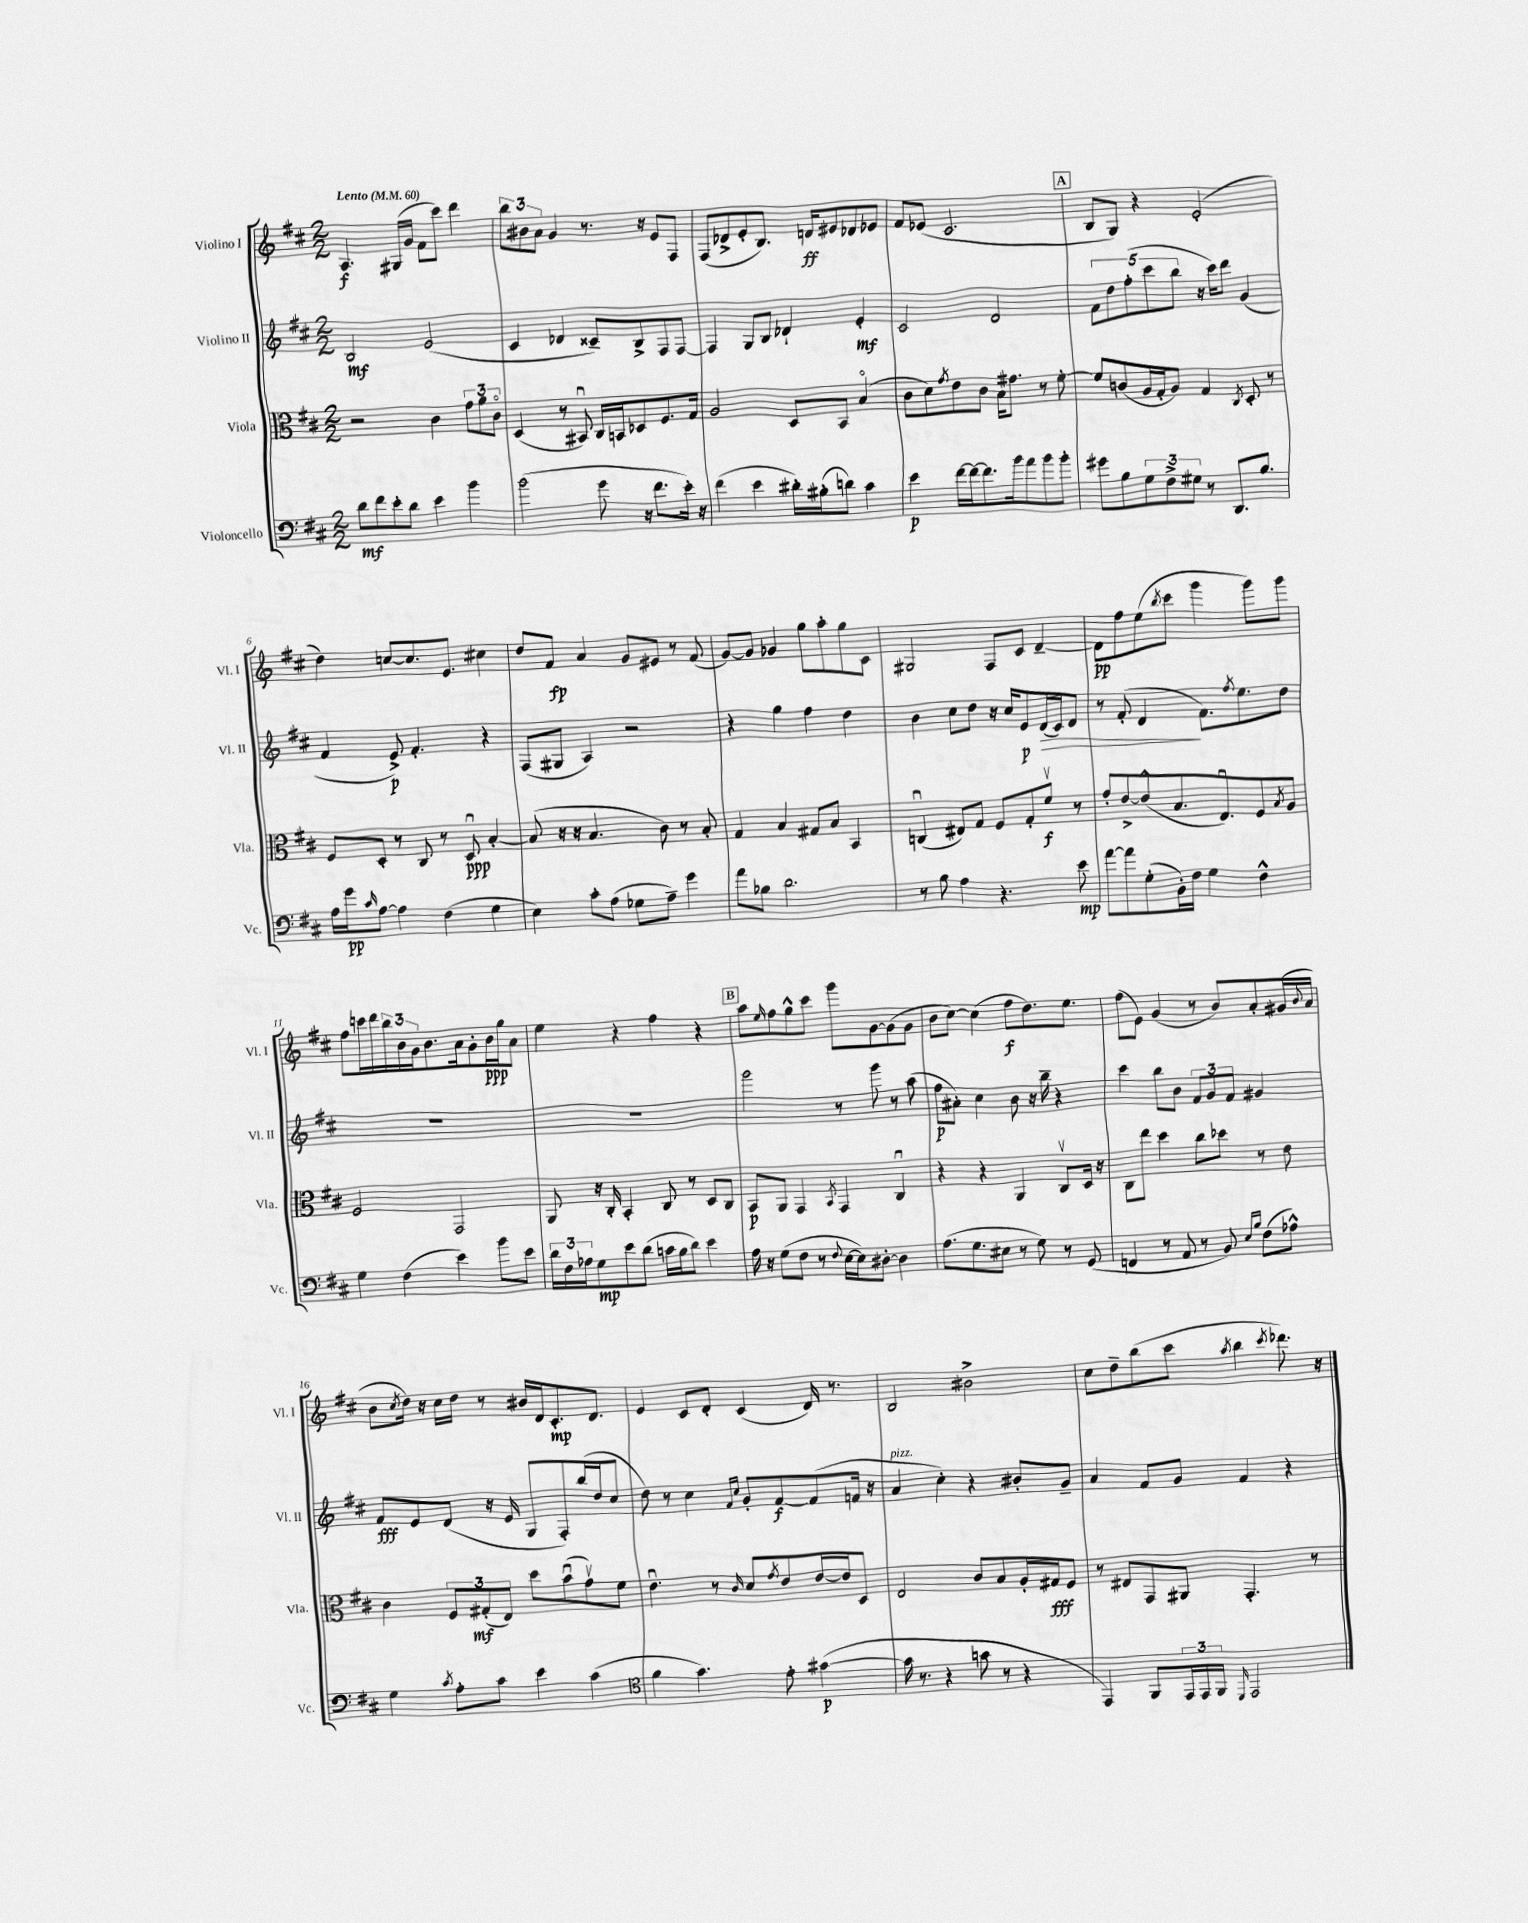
<<
\new StaffGroup <<
\new Staff = "s0" \with { instrumentName = "Violino I" shortInstrumentName = "Vl. I" } {
    \clef treble \key d \major \numericTimeSignature \time 2/2 \tempo "Lento" 4 = 60
    a4.\f gis16( g'16 fis'8 cis'''8) d'''4 |
    \tuplet 3/2 { b''8 bis'8 a'8 } g'4 r8. r16 e'8 fis8 |
    fis8( des'8-> e'8-. b8.) d'16\ff eis'8 des'8 ees'8 |
    fis'8 ees'8( cis'2. |
    \mark \markup { \box "A" } b8 g8) r4 e'2-.( |
    d''4) c''8~ c''8. e'8. cis''4 |
    d''8 fis'8\fp a'4 g'8 eis'8 r8 fis'8( |
    g'8~) g'8 ges'4 g''8 a''8-. g''8 cis'8 |
    gis2 fis8 cis'8 d'4~-- |
    d'8\pp fis''8 e''8( \acciaccatura { b''8 } cis'''8 g'''4 g'''8) g'''8 |
    fis''8 c'''16 d'''16 \tuplet 3/2 { b''16 b'16 g'16 } b'8. a'16 g'8-. b'16\ppp g''16 a'8 |
    e''4 r4 fis''4 r4 |
    \mark \markup { \box "B" } a''8 \grace { e''16 } fis''8 g''8-^ cis'''8 g'''8 g'8~ g'8( g'8 |
    b'8 cis''8~) cis''4( fis''8\f d''8.) e''8. |
    fis''8( e'8) g'4( r8 b'8) a'8-. gis'16( \appoggiatura { b'8 } a'16 |
    b'8 \acciaccatura { cis''8 } d''16) r16 cis''16 d''16 r8 bis'16 d'16 cis'8.-.\mp d'8. |
    e'4 cis'8 d'8-. cis'4( d'16) r8. |
    b2 bis'2-> |
    cis''8 d''8-- b''8( cis'''8 \acciaccatura { a''8 } b''4 \acciaccatura { cis'''8 } des'''8.) r16 \bar "|." |
}
\new Staff = "s1" \with { instrumentName = "Violino II" shortInstrumentName = "Vl. II" } {
    \clef treble \key d \major \numericTimeSignature \time 2/2
    b2\mf e'2( |
    cis'4 des'4 cisis'8--) b8-> fis8 fis8~ |
    fis4 g8 b8 des'4-! e'4-.\mf |
    cis'2 d'2 |
    \mark \markup { \box "A" } \tuplet 5/4 { fis'8 d''8 fis''8-.( cis'''8 b''8 } r16 cis'''16) d'''8 g'4( |
    fis'4 e'8->\p) fis'4.-. r4 |
    fis8( gis8 a4) r2 |
    r4 g''4 fis''4 d''4 |
    b'4 cis''8 d''8 r16 cis''16 e'8\p d'16\>( cis'16) d'8 |
    r8 fis'8-.( d'4\! fis'8.) \acciaccatura { fis''8 } e''8. d''8 |
    R1 |
    R1 |
    \mark \markup { \box "B" } g'''2 r8 g'''8 r8 a''8( |
    fis''8\p ais'8-.) cis''4 b'8 r16 b''16-- r4 |
    cis'''4 b''8 b'8 \tuplet 3/2 { fis'8 g'8 fis'8 } gis'4 |
    fis'8\fff e'8 d'8( r16 e'16 g8 fis8-.) b''16( d''16 cis''8 |
    d''8) r8 cis''4 \grace { fis'16 cis''16 } g'8-. fis'8~\f fis'8( f'16 r16 |
    a'4^\markup { \italic "pizz." } cis''4-.) r4 bis'8-. g'8-- |
    a'4 fis'8 g'8 fis'4 r4 \bar "|." |
}
\new Staff = "s2" \with { instrumentName = "Viola" shortInstrumentName = "Vla." } {
    \clef alto \key d \major \numericTimeSignature \time 2/2
    r2 cis'4 \tuplet 3/2 { g'8 a'8 cis'8\flageolet } |
    d4( r8 bis,8\downbow) cis16 b,16 des8 fis8. g16 |
    a2 d8 b,8 b4\flageolet( |
    cis'8 d'8) \acciaccatura { g'8 } e'8 cis'8 b16 gis'8. r8 fis'8~-. |
    \mark \markup { \box "A" } fis'8 c'8( a16 g16-. a8) g4 \acciaccatura { cis8 } d8-. r8 |
    fis8 d8-. r8 cis8 r8 d8\downbow\ppp b4~-. |
    b8( r16 r16 b4. cis'8) r8 b8-. |
    g4 b4 gis8 b8 b,4 |
    c4\downbow( eis8) g8 fis8 g8-. fis'8\upbow\f r8 |
    g'8-. e'8~-> e'8-^( b8. e8.\downbow) fis8 \acciaccatura { b8 } a8 |
    fis2 g,2 |
    a,8 r16 cis16-. b,4-. cis8 r8 d8 cis8 |
    \mark \markup { \box "B" } b,8\p a,8 g,4 \acciaccatura { b,8 } g,4 cis4\downbow |
    r4 r4 a,4 cis8\upbow d16 r16 |
    cis8 e''8 d''4 cis''8 des''8 r8 e'8 |
    cis'4 \tuplet 3/2 { fis8 gis8-.\mf( e8) } d''8 b'8\downbow( g'8\upbow) fis'8 |
    e'4.\downbow r8 \grace { cis'16 } d'8 \acciaccatura { g'8 } e'8 e'16~ e'16 d8 |
    e2 cis'8 b8 a16-. gis16\fff fis8 |
    r8 eis8 g,8 ais,8 g,4.-. r8 \bar "|." |
}
\new Staff = "s3" \with { instrumentName = "Violoncello" shortInstrumentName = "Vc." } {
    \clef bass \key d \major \numericTimeSignature \time 2/2
    d'8\mf fis'8 e'8-. d'8 e'4 b'4 |
    b'2( g'8 r16 fis'8. e'16-.) r16 |
    fis'4( e'4 dis'16-.) bis16-.( d'8) cis'4 |
    e'4\p fis'16~ fis'16~ fis'8. b'16 a'8 b'8 b'8-. |
    \mark \markup { \box "A" } gis'8 b8 \tuplet 3/2 { g8 fis8-> gis8 } r8 d,8. b8. |
    a16 g'16\pp \grace { cis'16 } a8~ a4 fis4( g4 |
    e4) cis'8-. a8( ges8 a8--) g'4 |
    a'8 bes8 d'2. |
    r8 b8 a4 r4. e'8\mp |
    a'8~ a'8 g8-.( b,16-.) fis16 g4 fis4-^ |
    g4 fis4( e'4) b'8 e'8 |
    \tuplet 3/2 { d'16 fis16 aes16 } g8\mp e'8 d'8( c'16 b16 d'8) e'4 |
    \mark \markup { \box "B" } a16 r16 g8( fis8 r8 \appoggiatura { fis8 } e16~ e16) dis8~-. dis4 |
    a8.( g8. eis8 r8 g8) r8 g,8( |
    f,4 r8 a,8 r8 b,8) \grace { e16 b16 } fis8( aes8-^) |
    g4 \acciaccatura { cis'8 } a8-. cis'8 e'4 cis'4( |
    \clef tenor fis'4 g'4.) e'8-. gis'4~\p( |
    gis'16 r8. r4 g'8 r8 r4 |
    e,4) fis,8 \tuplet 3/2 { e,16 e,16 fis,16 } \grace { d,16 } e,2 \bar "|." |
}
>>
>>
